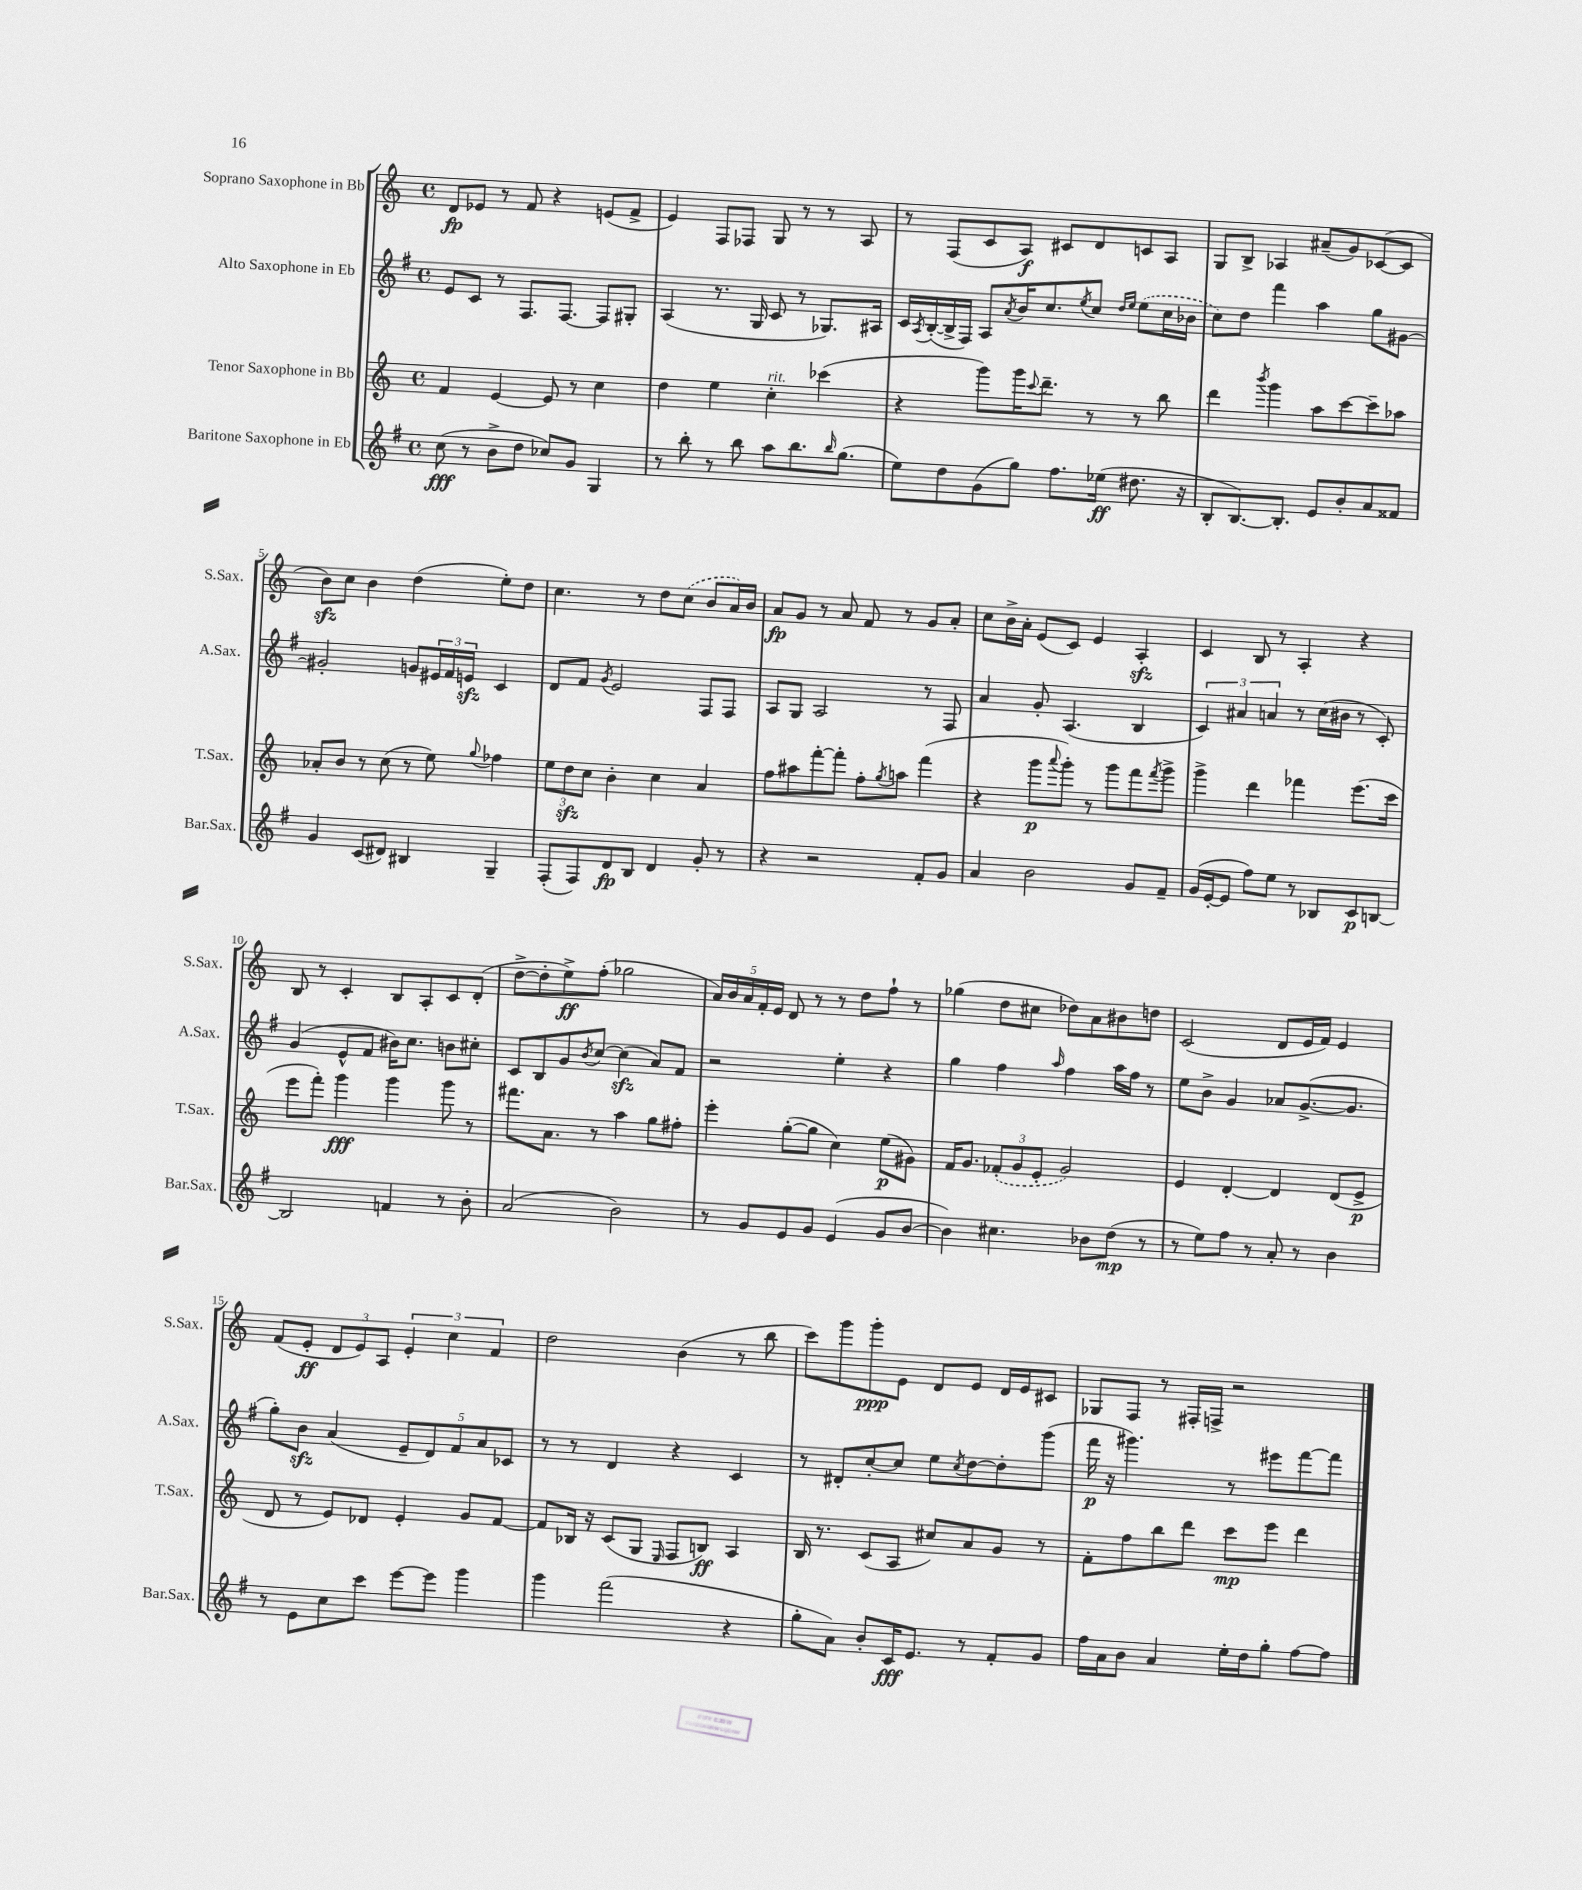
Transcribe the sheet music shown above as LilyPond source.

<<
\new StaffGroup <<
\new Staff = "s0" \with { instrumentName = "Soprano Saxophone in Bb" shortInstrumentName = "S.Sax." } {
    \clef treble \key c \major \defaultTimeSignature \time 4/4
    d'8\fp ees'8 r8 f'8 r4 e'8( f'8-> |
    e'4) f8 fes8 g8 r8 r8 a8 |
    r8 f8( c'8 a8\f) cis'8 d'8 c'8 a8 |
    g8 b8-> aes4 ais'8--( g'8) ces'8~( ces'8 |
    b'8\sfz) c''8 b'4 d''4( e''8-.) d''8 |
    c''4. r8 d''8 \once \slurDashed c''8( b'8 a'16) b'16 |
    a'8\fp g'8 r8 a'8 f'8 r8 g'8 a'8-. |
    c''8 b'16-> a'16-. e'8( c'8) e'4 a4-.\sfz |
    c'4 b8 r8 a4-. r4 |
    b8 r8 c'4-. b8 a8-. c'8 d'8-.( |
    d''8~-> d''8-. e''8->\ff) f''8-.( ges''2 |
    \tuplet 5/4 { a'16) b'16 a'16 f'16-. e'16 } d'8 r8 r8 d''8 f''8-! r8 |
    ges''4( d''8 cis''8 des''8) a'8 bis'8 d''8 |
    c'2( d'8 e'16 f'16) e'4 |
    f'8( e'8-.\ff \tuplet 3/2 { d'8 e'8) a8 } \tuplet 3/2 { e'4-. c''4 f'4 } |
    d''2 b'4( r8 b''8 |
    c'''8) g'''8 g'''8-.\ppp e'8 d'8 e'8 d'16 e'16 cis'8 |
    ges8 f8 r8 fis16-. f16-> r2 \bar "|." |
}
\new Staff = "s1" \with { instrumentName = "Alto Saxophone in Eb" shortInstrumentName = "A.Sax." } {
    \clef treble \key g \major \defaultTimeSignature \time 4/4
    e'8 c'8 r8 fis8. fis8.~ fis8 gis8-. |
    a4( r8. g16 c'8 r8 ges8.) ais16 |
    c'16 \acciaccatura { a8 } b16~-.( b16-> fis16) a8 \acciaccatura { a'8 } b'16 c''8. \acciaccatura { e''8 } c''8 \grace { d''16 e''16 } \once \slurDashed e''8( c''16 bes'16 |
    c''8) d''8 fis'''4 a''4 g''8 gis'8~ |
    gis'2-. g'8 \tuplet 3/2 { eis'16 fis'16 e'16\sfz } c'4 |
    d'8 fis'8 \acciaccatura { g'8 } e'2 fis8 fis8 |
    a8 g8 a2 r8 fis8 |
    a'4 g'8-. a4.( b4 |
    \tuplet 3/2 { c'4) ais'4 a'4 } r8 c''16( bis'16 r8 c'8-.) |
    g'4( e'8-^ fis'8 bis'16) c''8. b'8 cis''8-. |
    c'8 b8 g'8 \acciaccatura { b'8 } c''8~ c''4\sfz( a'8) fis'8 |
    r2 e''4-. r4 |
    g''4 fis''4 \grace { a''16 } fis''4 a''16 fis''16 r8 |
    e''8 b'8-> g'4 aes'8 g'8.~->( g'8. |
    g''8-.) b'8\sfz a'4( \tuplet 5/4 { e'8-- d'8) fis'8 a'8 ces'8 } |
    r8 r8 d'4 r4 c'4 |
    r8 dis'8-. c''8~-. c''8 e''8 \acciaccatura { c''8 } d''8~ d''8-. g'''8( |
    fis'''16\p r16 gis'''4.) r8 eis'''8 fis'''8~ fis'''8 \bar "|." |
}
\new Staff = "s2" \with { instrumentName = "Tenor Saxophone in Bb" shortInstrumentName = "T.Sax." } {
    \clef treble \key c \major \defaultTimeSignature \time 4/4
    f'4 e'4~ e'8 r8 c''4 |
    d''4 e''4 c''4-.^\markup { \italic "rit." } ces'''4( |
    r4 g'''8) g'''16 \appoggiatura { c'''8 } d'''8.-- r8 r8 b''8 |
    d'''4 \acciaccatura { b'''8 } g'''4 a''8 c'''8~ c'''8-- aes''8 |
    aes'8-. b'8 r8 c''8( r8 e''8) \appoggiatura { g''8 } fes''4 |
    \tuplet 3/2 { e''8 d''8\sfz c''8 } b'4-. c''4 a'4 |
    f''8 ais''8 f'''8~-. f'''8-. f''8-. \acciaccatura { g''8 } a''8 f'''4( |
    r4 g'''8\p \appoggiatura { a'''8 } g'''8-.) r8 g'''8 f'''8 \acciaccatura { f'''8 } g'''8-> |
    g'''4-> d'''4 fes'''4 e'''8.( c'''16 |
    e'''8 f'''8-.) g'''4\fff g'''4 g'''8 r8 |
    fis'''8. a'8. r8 a''4 g''8 fis''8-. |
    e'''4-. g''8~-.( g''8 c''4) e''8\p( gis'8) |
    f'16 g'8. \tuplet 3/2 { \once \slurDashed fes'8-.( g'8 e'8-. } g'2) |
    e'4 d'4~-. d'4 d'8( e'8->\p |
    d'8 r8 e'8) des'8 e'4-. g'8 f'8~ |
    f'8 bes16 r16 c'8( g8 \grace { e16 } f8 b8\ff) a4 |
    b16 r8. c'8( a8 cis''8) a'8 g'8 r8 |
    f'8-. f''8 b''8 d'''8 c'''8\mp e'''8 d'''4 \bar "|." |
}
\new Staff = "s3" \with { instrumentName = "Baritone Saxophone in Eb" shortInstrumentName = "Bar.Sax." } {
    \clef treble \key g \major \defaultTimeSignature \time 4/4
    c''8\fff( r8 b'8-> d''8 ces''8) g'8 g4 |
    r8 b''8-. r8 b''8 a''8 b''8. \grace { b''16 } g''8.( |
    e''8) d''8 g'8( g''8) fis''8. ees''16\ff( dis''8. r16 |
    b8-. b8.~) b8.-. e'8 b'8-. a'8 fisis'8 |
    g'4 c'8( dis'8) bis4 g4-- |
    fis8-.( fis8) d'8\fp b8 d'4 g'8-. r8 |
    r4 r2 fis'8-. g'8 |
    a'4 b'2 g'8 fis'8-- |
    g'16( e'16~-. e'8 fis''8) e''8 r8 bes8 c'8\p b8~ |
    b2 f'4 r8 b'8-. |
    a'2( b'2) |
    r8 g'8 e'8 g'8 e'4( g'8 b'8~ |
    b'4) cis''4. bes'8 d''8\mp( r8 |
    r8 e''8) fis''8 r8 a'8-. r8 b'4 |
    r8 e'8 c''8 c'''8 e'''8~ e'''8 g'''4 |
    g'''4 fis'''2( r4 |
    g''8-. a'8) b'8-. c'16\fff e'8. r8 fis'8-. g'8 |
    fis''16 a'16 b'8 a'4 e''16-. d''16 g''8-. fis''8~ fis''8 \bar "|." |
}
>>
>>
